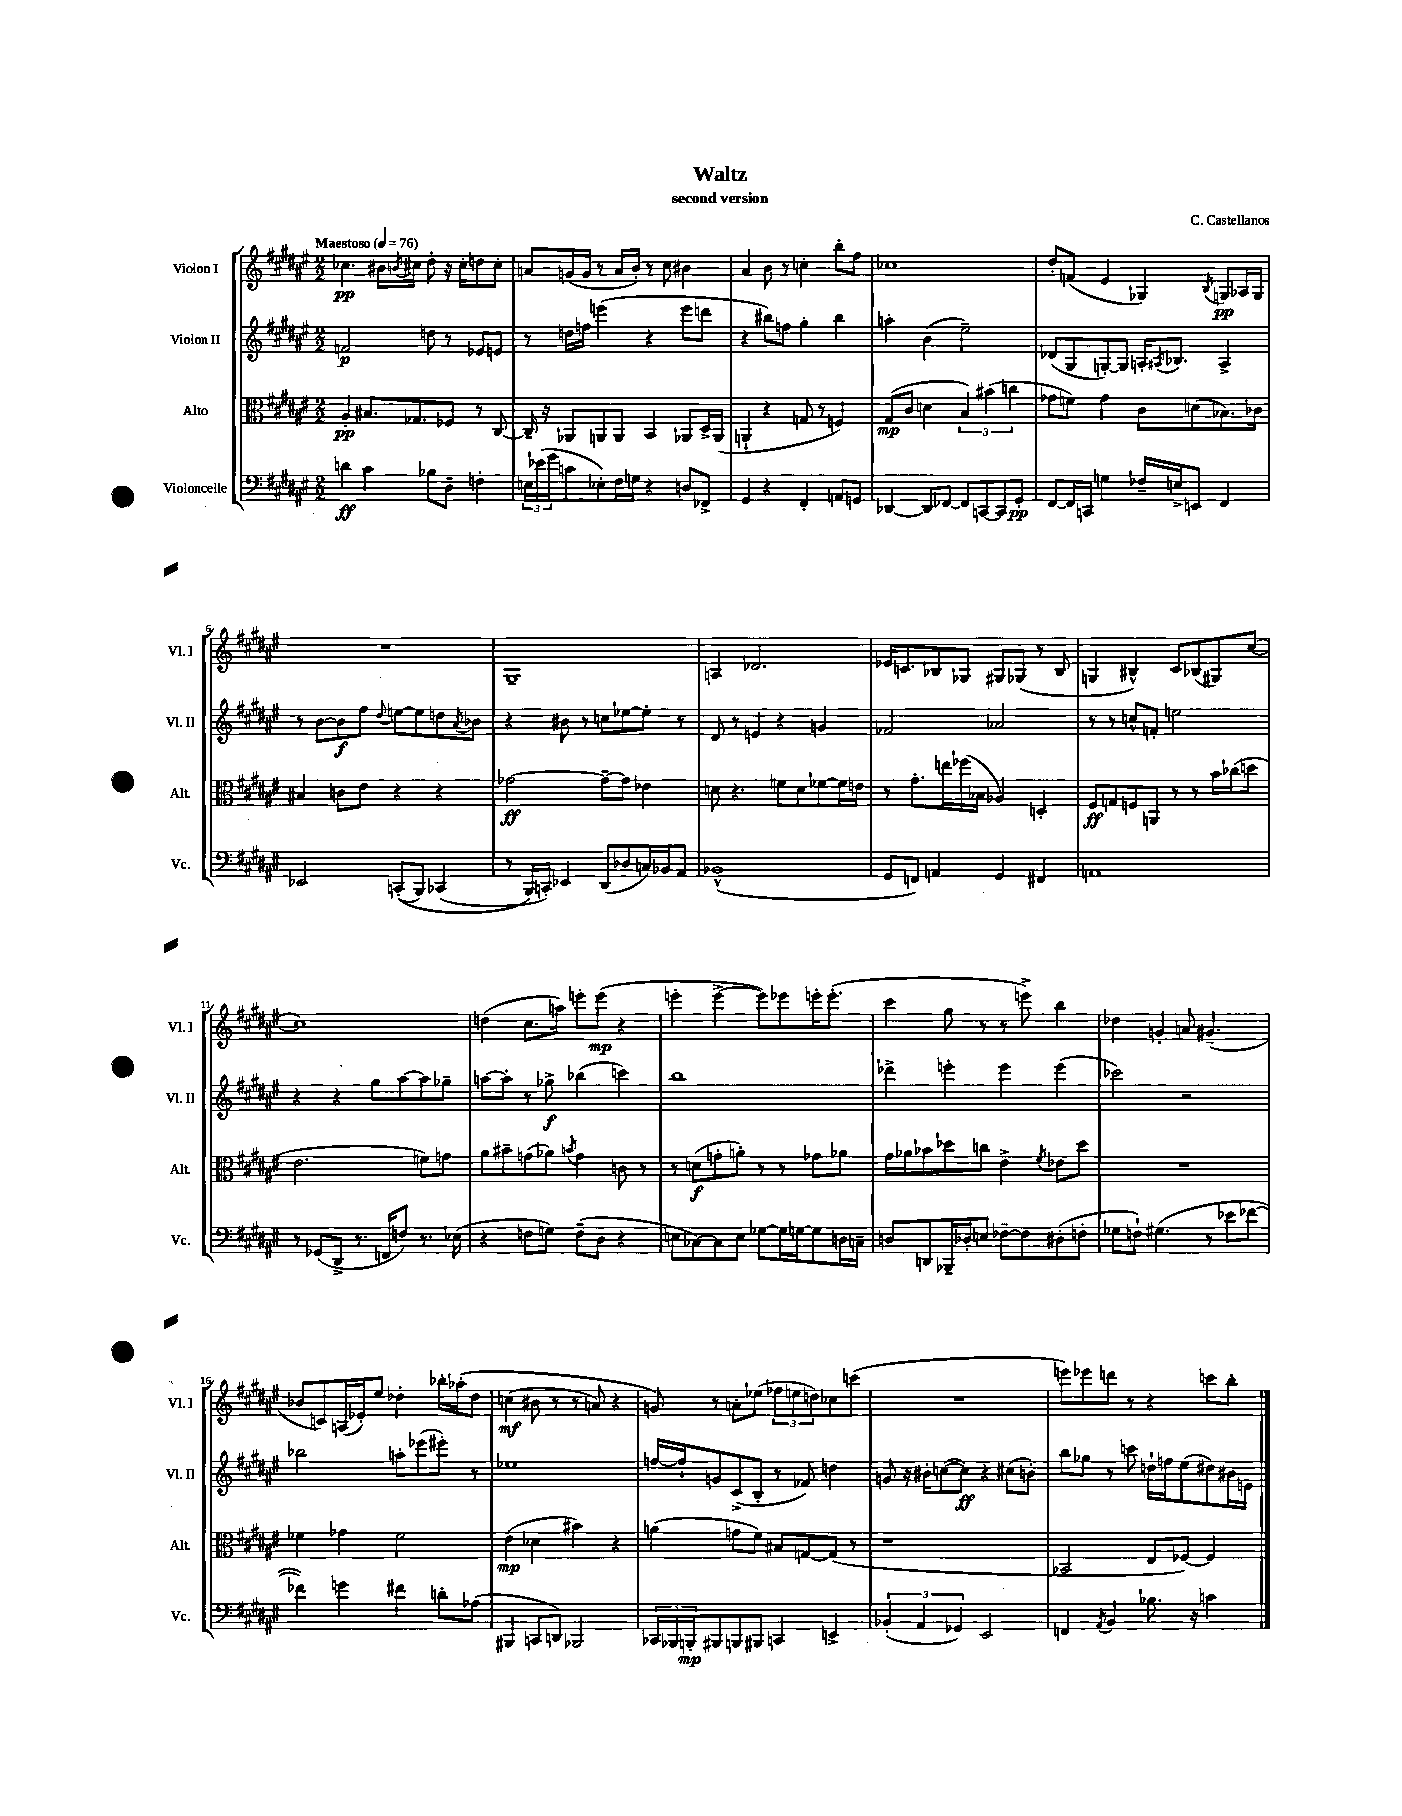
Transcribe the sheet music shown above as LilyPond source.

\header { title = "Waltz" composer = "C. Castellanos" subtitle = "second version" }
<<
\new StaffGroup <<
\new Staff = "s0" \with { instrumentName = "Violon I" shortInstrumentName = "Vl. I" } {
    \clef treble \key fis \major \numericTimeSignature \time 2/2 \tempo "Maestoso" 4 = 76
    ces''4.\pp bis'16 \acciaccatura { b'8 } cis''16 dis''8-. r16 cis''16-. d''8 cis''8-. |
    a'8 g'16( g'16 r8 a'16 b'16-.) r8 cis''8 bis'4 |
    ais'4 b'8 r8 c''4-. b''8-. fis''8 |
    ces''1 |
    dis''8-. f'8( eis'4 ges4) \acciaccatura { b8 } g8\pp aes16 g16 |
    R1 |
    gis1-- |
    a4 des'2. |
    ees'16 c'8. bes8 ges8 gis8 ges8( r8 bes8 |
    g4 bis4-^) cis'8 bes8( gis8) cis''8~( |
    cis''1) |
    d''4( cis''8. a''16) e'''8-. e'''8\mp( r4 |
    e'''4-. e'''4~-> e'''8) ees'''8 e'''16-. e'''8.-.( |
    cis'''4 gis''8 r8 r8 e'''8->) b''4 |
    des''4 g'4-. a'8 gis'4.--( |
    bes'8 c'8) a16( ees'16-.) eis''8 des''4-. bes''16-. aes''16-.\( des''8 |
    c''4\mf( bis'8 r8 r8 a'8) r4 |
    g'8\) r8 a'8-. ees''8( \tuplet 3/2 { fes''8 e''8 d''8) } ces''8 c'''8( |
    R1 |
    e'''8) ees'''8 d'''8 r8 r4 c'''8 b''8-. \bar "|." |
}
\new Staff = "s1" \with { instrumentName = "Violon II" shortInstrumentName = "Vl. II" } {
    \clef treble \key fis \major \numericTimeSignature \time 2/2
    f'2\p d''8 r8 ees'8 e'8 |
    r8 d''16 f''16 e'''4( r4 e'''8 d'''8 |
    r4 bis''8) f''8 gis''4-. bis''4 |
    a''4-. b'4( eis''2--) |
    des'8( gis8 g8~-.) g8 a16-. \acciaccatura { ais8 } bes8. ais4-> |
    r8 b'8~ b'8\f fis''8 \appoggiatura { dis''8 } e''8~ e''8 d''8 \acciaccatura { ais'8 } bes'8 |
    r4 bis'8 r8 c''8 ees''8~ ees''8-. r8 |
    dis'8 r8 e'4 r4 g'4 |
    fes'2 aes'2 |
    r8 r8 c''8-^ f'8-. e''2 |
    r4 r4 gis''8 ais''8~ ais''8 ges''8-- |
    a''8~ a''8-. r8 ges''8->\f bes''4( c'''4) |
    b''1 |
    des'''4-> e'''4-. e'''4 e'''4( |
    ces'''2) r2 |
    bes''2 a''8-. ees'''8( eis'''8-.) r8 |
    ees''1 |
    f''16~ f''16-! g'8 cis'8->( b8-. r8 fes'8) d''4 |
    g'8 r16 bis'16-. c''8~( c''8\ff) r4 cis''8( b'8-.) |
    b''8 ges''8 r8 c'''8 d''16-! f''16 eis''8( dis''8) bis'16 e'16 \bar "|." |
}
\new Staff = "s2" \with { instrumentName = "Alto" shortInstrumentName = "Alt." } {
    \clef alto \key fis \major \numericTimeSignature \time 2/2
    ais4-.\pp bis8. ges8. fes8 r8 cis8~ |
    cis16-- r16 aes,8 a,8 a,8 b,4 aes,8 dis16-> aes,16( |
    a,4-! r4 g8 r8 f4) |
    gis8\mp( cis'8 d'4 \tuplet 3/2 { b4) bis'4( c''4 } |
    ges'8 f'8) ges'4 cis'8 d'8( bes8.) ces'16 |
    bis4 c'8 eis'8 r4 r4 |
    ges'2~\ff ges'8~-- ges'8 ees'4 |
    d'8 r4. f'8 d'8 fes'8~ fes'16 e'16 |
    r8 gis'8.-. e''16 fes''16( bes16 aes4) d4-. |
    fis8\ff g8 f8 a,8 r8 r8 b'16 ces''16( d''8 |
    eis'2. f'8) g'8 |
    ais'8 bis'8-- g'8( aes'8) \acciaccatura { b'8 } g'4 c'8 r8 |
    r8 d'8\f( g'8-. a'8-.) r8 r8 ges'8 aes'8 |
    gis'16 aes'16 bes'8 des''8 c''8 eis'4-> \acciaccatura { fis'8 } ees'8 des''8 |
    R1 |
    fes'4 ges'4 fes'2 |
    eis'4\mp( des'4 bis'4) r4 |
    a'4( g'8 fis'8) bis8 g8~ g8( r8 |
    r1 |
    bes,2 eis8 fes8~) fes4 \bar "|." |
}
\new Staff = "s3" \with { instrumentName = "Violoncelle" shortInstrumentName = "Vc." } {
    \clef bass \key fis \major \numericTimeSignature \time 2/2
    d'4\ff cis'4 bes8 dis8-- f4-. |
    \tuplet 3/2 { e16 ees'16( gis'16 } c'8 ees8-.) fis16 g16 r4 d8 fes,8-> |
    gis,4 r4 fis,4-. a,8 g,8 |
    des,4~ des,8 fes,8~ fes,8 c,8~ c,8 gis,8-.\pp |
    fis,8~ fis,16 c,16 g4 fes16-- e16-> e,8 fis,4 |
    ees,2 c,8-.(\( b,,8) ces,4( |
    r8 b,,16\) c,16-.) ees,4 dis,8( des8 c16) bes,16 ais,8 |
    bes,1-^( |
    gis,8 f,8) a,4 gis,4 fis,4 |
    a,1 |
    r8 ges,8( dis,8-> r8. f,16 f8) r8. ees16( |
    r4 f8 g8) f8--( dis8 r4 |
    e8 ces8~) ces8 e8 ges8~ ges16 g16~ g8 d16 c16-- |
    d8 d,8 bes,,16-- des16-. e8 fes8~-- fes8 dis8-.( f8-. |
    ges8 f8-!) gis4.( r8 ees'8 fes'8~ |
    fes'4) g'4 fis'4 d'8-. aes8( |
    bis,,4 c,8 d,8) bes,,2 |
    \tuplet 3/2 { ces,16 bes,,16 b,,16-.\mp } bis,,8 b,,8 bis,,8 c,4 e,4-> |
    \tuplet 3/2 { bes,4-.( ais,4 ges,4) } eis,2 |
    f,4 \acciaccatura { ais,8 } b,4 bes8. r16 c'4 \bar "|." |
}
>>
>>
